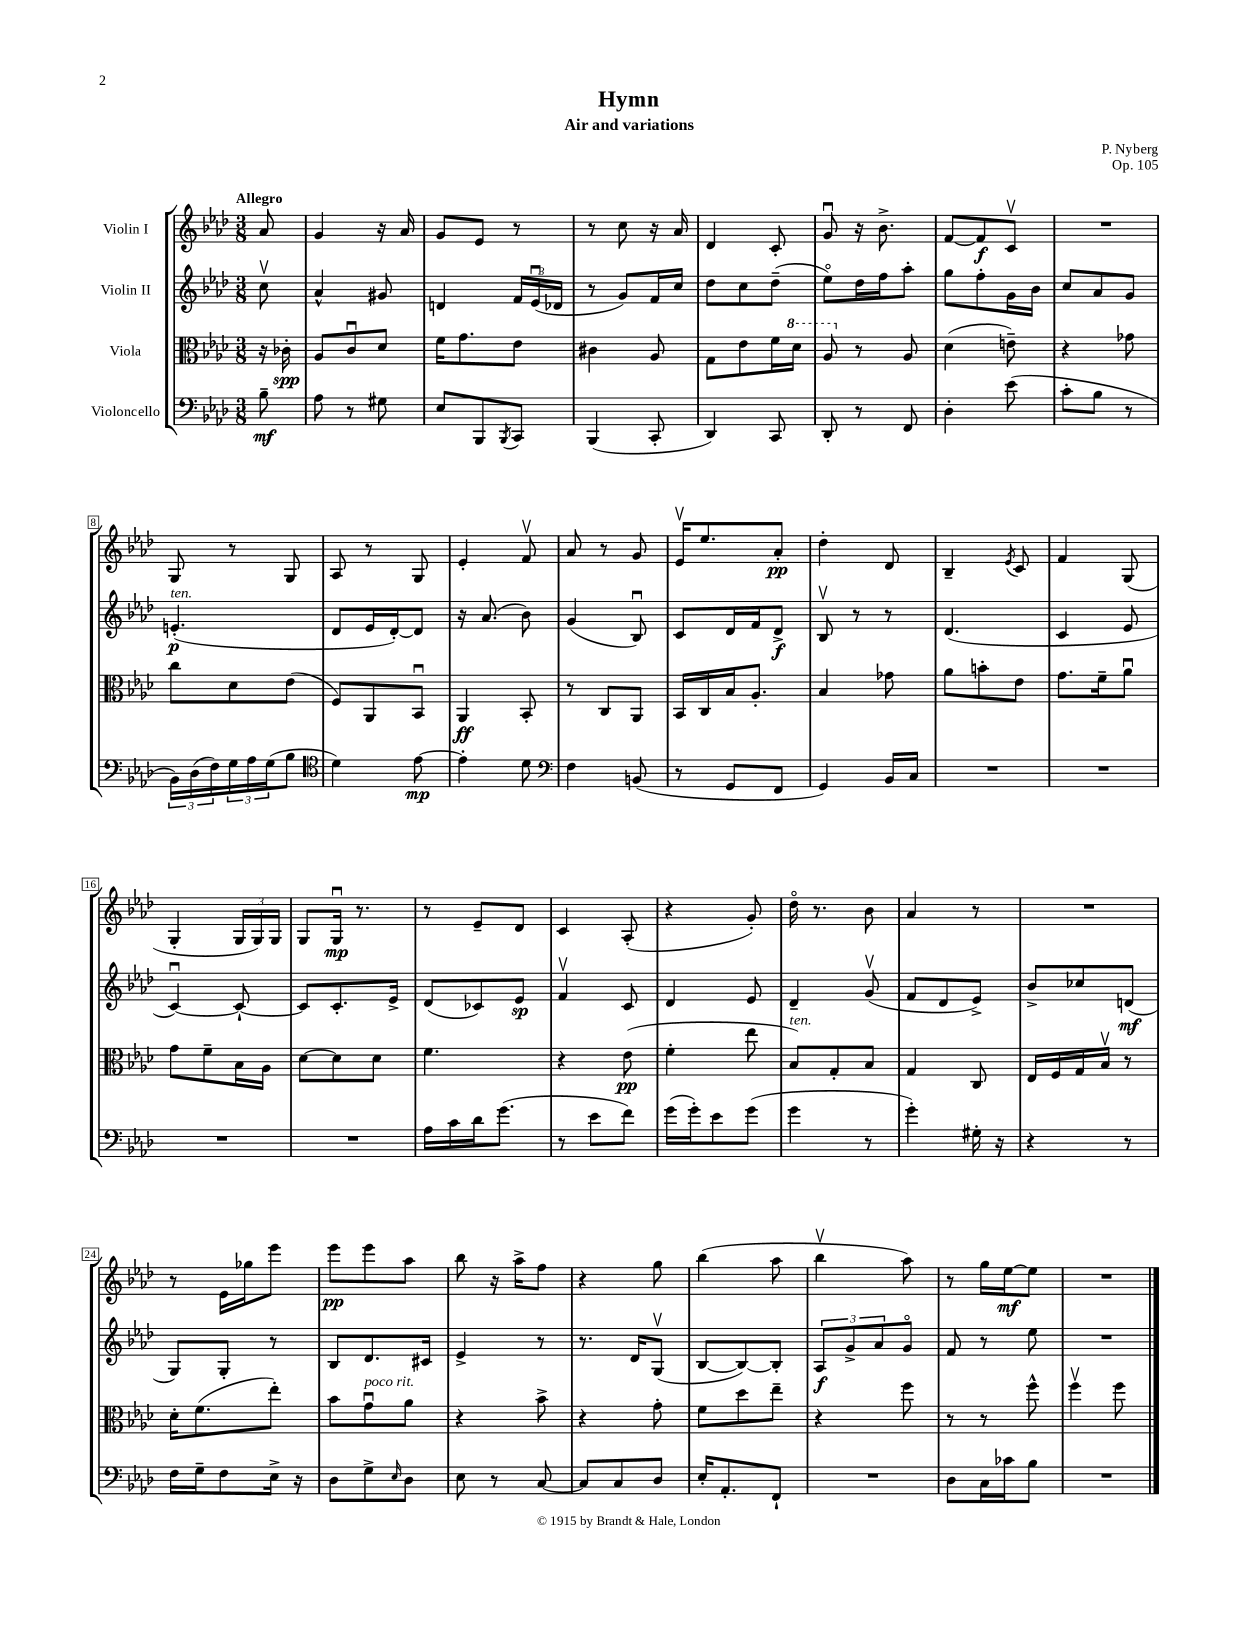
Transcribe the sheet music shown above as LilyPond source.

\header { title = "Hymn" composer = "P. Nyberg" subtitle = "Air and variations" opus = "Op. 105" }
<<
\new StaffGroup <<
\new Staff = "s0" \with { instrumentName = "Violin I" } {
    \clef treble \key aes \major \numericTimeSignature \time 3/8 \partial 8 \tempo "Allegro"
    aes'8 |
    g'4 r16 aes'16 |
    g'8 ees'8 r8 |
    r8 c''8 r16 aes'16 |
    des'4 c'8-. |
    g'8\downbow r16 bes'8.-> |
    f'8~ f'8\f c'8\upbow |
    R4. |
    g8 r8 g8 |
    aes8 r8 g8 |
    ees'4-. f'8\upbow |
    aes'8 r8 g'8 |
    ees'16\upbow ees''8. aes'8-.\pp |
    des''4-. des'8 |
    bes4-- \acciaccatura { ees'8 } c'8 |
    f'4 g8( |
    g4-. \tuplet 3/2 { g16 g16) g16 } |
    g8 g16\downbow\mp r8. |
    r8 ees'8-- des'8 |
    c'4 aes8-.( |
    r4 g'8-.) |
    des''16\flageolet r8. bes'8 |
    aes'4 r8 |
    R4. |
    r8 ees'16 ges''16 ees'''8 |
    ees'''8\pp ees'''8 aes''8 |
    bes''8 r16 aes''16-> f''8 |
    r4 g''8 |
    bes''4( aes''8 |
    bes''4\upbow aes''8) |
    r8 g''16 ees''16~\mf ees''8 |
    R4. \bar "|." |
}
\new Staff = "s1" \with { instrumentName = "Violin II" } {
    \clef treble \key aes \major \numericTimeSignature \time 3/8 \partial 8
    c''8\upbow |
    aes'4-^ gis'8 |
    d'4 \tuplet 3/2 { f'16 ees'16\downbow( des'16 } |
    r8 g'8) f'16 c''16 |
    des''8 c''8 des''8--( |
    ees''8\flageolet) des''16 f''16 aes''8-. |
    g''8 f''8-. g'16 bes'16 |
    c''8 aes'8 g'8 |
    e'4.-.\p^\markup { \italic "ten." }( |
    des'8 ees'16 des'16~-.) des'8 |
    r16 aes'8.( bes'8) |
    g'4( bes8\downbow) |
    c'8 des'16 f'16 des'8->\f |
    bes8\upbow r8 r8 |
    des'4.( |
    c'4 ees'8 |
    c'4~\downbow) c'8~-! |
    c'8 c'8.-. ees'16-> |
    des'8( ces'8) ees'8\sp |
    f'4\upbow c'8 |
    des'4 ees'8 |
    des'4-- g'8\upbow( |
    f'8 des'8 ees'8->) |
    bes'8-> ces''8 d'8\mf( |
    g8) g8-. r8 |
    bes8 des'8. cis'16 |
    ees'4-> r8 |
    r8. des'16 g8\upbow( |
    bes8~ bes8~) bes8-. |
    \tuplet 3/2 { aes8\f g'8-> aes'8 } g'8\flageolet |
    f'8 r8 ees''8 |
    R4. \bar "|." |
}
\new Staff = "s2" \with { instrumentName = "Viola" } {
    \clef alto \key aes \major \numericTimeSignature \time 3/8 \partial 8
    r16 ces'16-.\spp |
    aes8 c'8\downbow des'8 |
    f'16 g'8. ees'8 |
    cis'4 aes8 |
    g8 ees'8 f'16 \ottava #1 des''16 |
    aes'8 \ottava #0 r8 aes8 |
    des'4( e'8--) |
    r4 ges'8 |
    c''8 des'8 ees'8( |
    f8) aes,8 bes,8\downbow |
    aes,4\ff bes,8-. |
    r8 c8 aes,8 |
    bes,16 c16 bes16 aes8.-. |
    bes4 ges'8 |
    aes'8 b'8-. ees'8 |
    g'8. f'16-- aes'8\downbow |
    g'8 f'8-- bes16 aes16 |
    des'8~ des'8 des'8 |
    f'4. |
    r4 ees'8\pp( |
    f'4-. ees''8 |
    bes8^\markup { \italic "ten." }) g8-. bes8 |
    g4 c8 |
    ees16 f16 g16 bes16\upbow r8 |
    des'16-. f'8.( ees''8-.) |
    bes'8 g'8\downbow^\markup { \italic "poco rit." } aes'8 |
    r4 bes'8-> |
    r4 g'8-. |
    f'8 des''8 ees''8-- |
    r4 f''8 |
    r8 r8 f''8-^ |
    f''4\upbow f''8 \bar "|." |
}
\new Staff = "s3" \with { instrumentName = "Violoncello" } {
    \clef bass \key aes \major \numericTimeSignature \time 3/8 \partial 8
    bes8--\mf |
    aes8 r8 gis8 |
    ees8 bes,,8 \acciaccatura { bes,,8 } c,8 |
    bes,,4( c,8-. |
    des,4) c,8 |
    des,8-. r8 f,8 |
    des4-. ees'8( |
    c'8-. bes8 r8 |
    \tuplet 3/2 { bes,16) des16( f16) } \tuplet 3/2 { g16 aes16 g16( } bes8 |
    \clef tenor des'4) ees'8~\mp |
    ees'4-. des'8 |
    \clef bass f4 b,8( |
    r8 g,8 f,8 |
    g,4) bes,16 c16 |
    R4. |
    R4. |
    R4. |
    R4. |
    aes16 c'16 des'16 g'8.( |
    r8 ees'8 f'8) |
    g'16( g'16-.) ees'8 g'8( |
    g'4 r8 |
    g'4-.) gis16-. r16 |
    r4 r8 |
    f16 g16-- f8 ees16-> r16 |
    des8 g8-> \grace { ees16 } des8 |
    ees8 r8 c8~ |
    c8 c8 des8 |
    ees16-. aes,8.-. f,8-! |
    R4. |
    des8 c16 ces'16 bes8 |
    R4. \bar "|." |
}
>>
>>
\layout { \context { \Score \override BarNumber.stencil = #(make-stencil-boxer 0.1 0.3 ly:text-interface::print) } }
